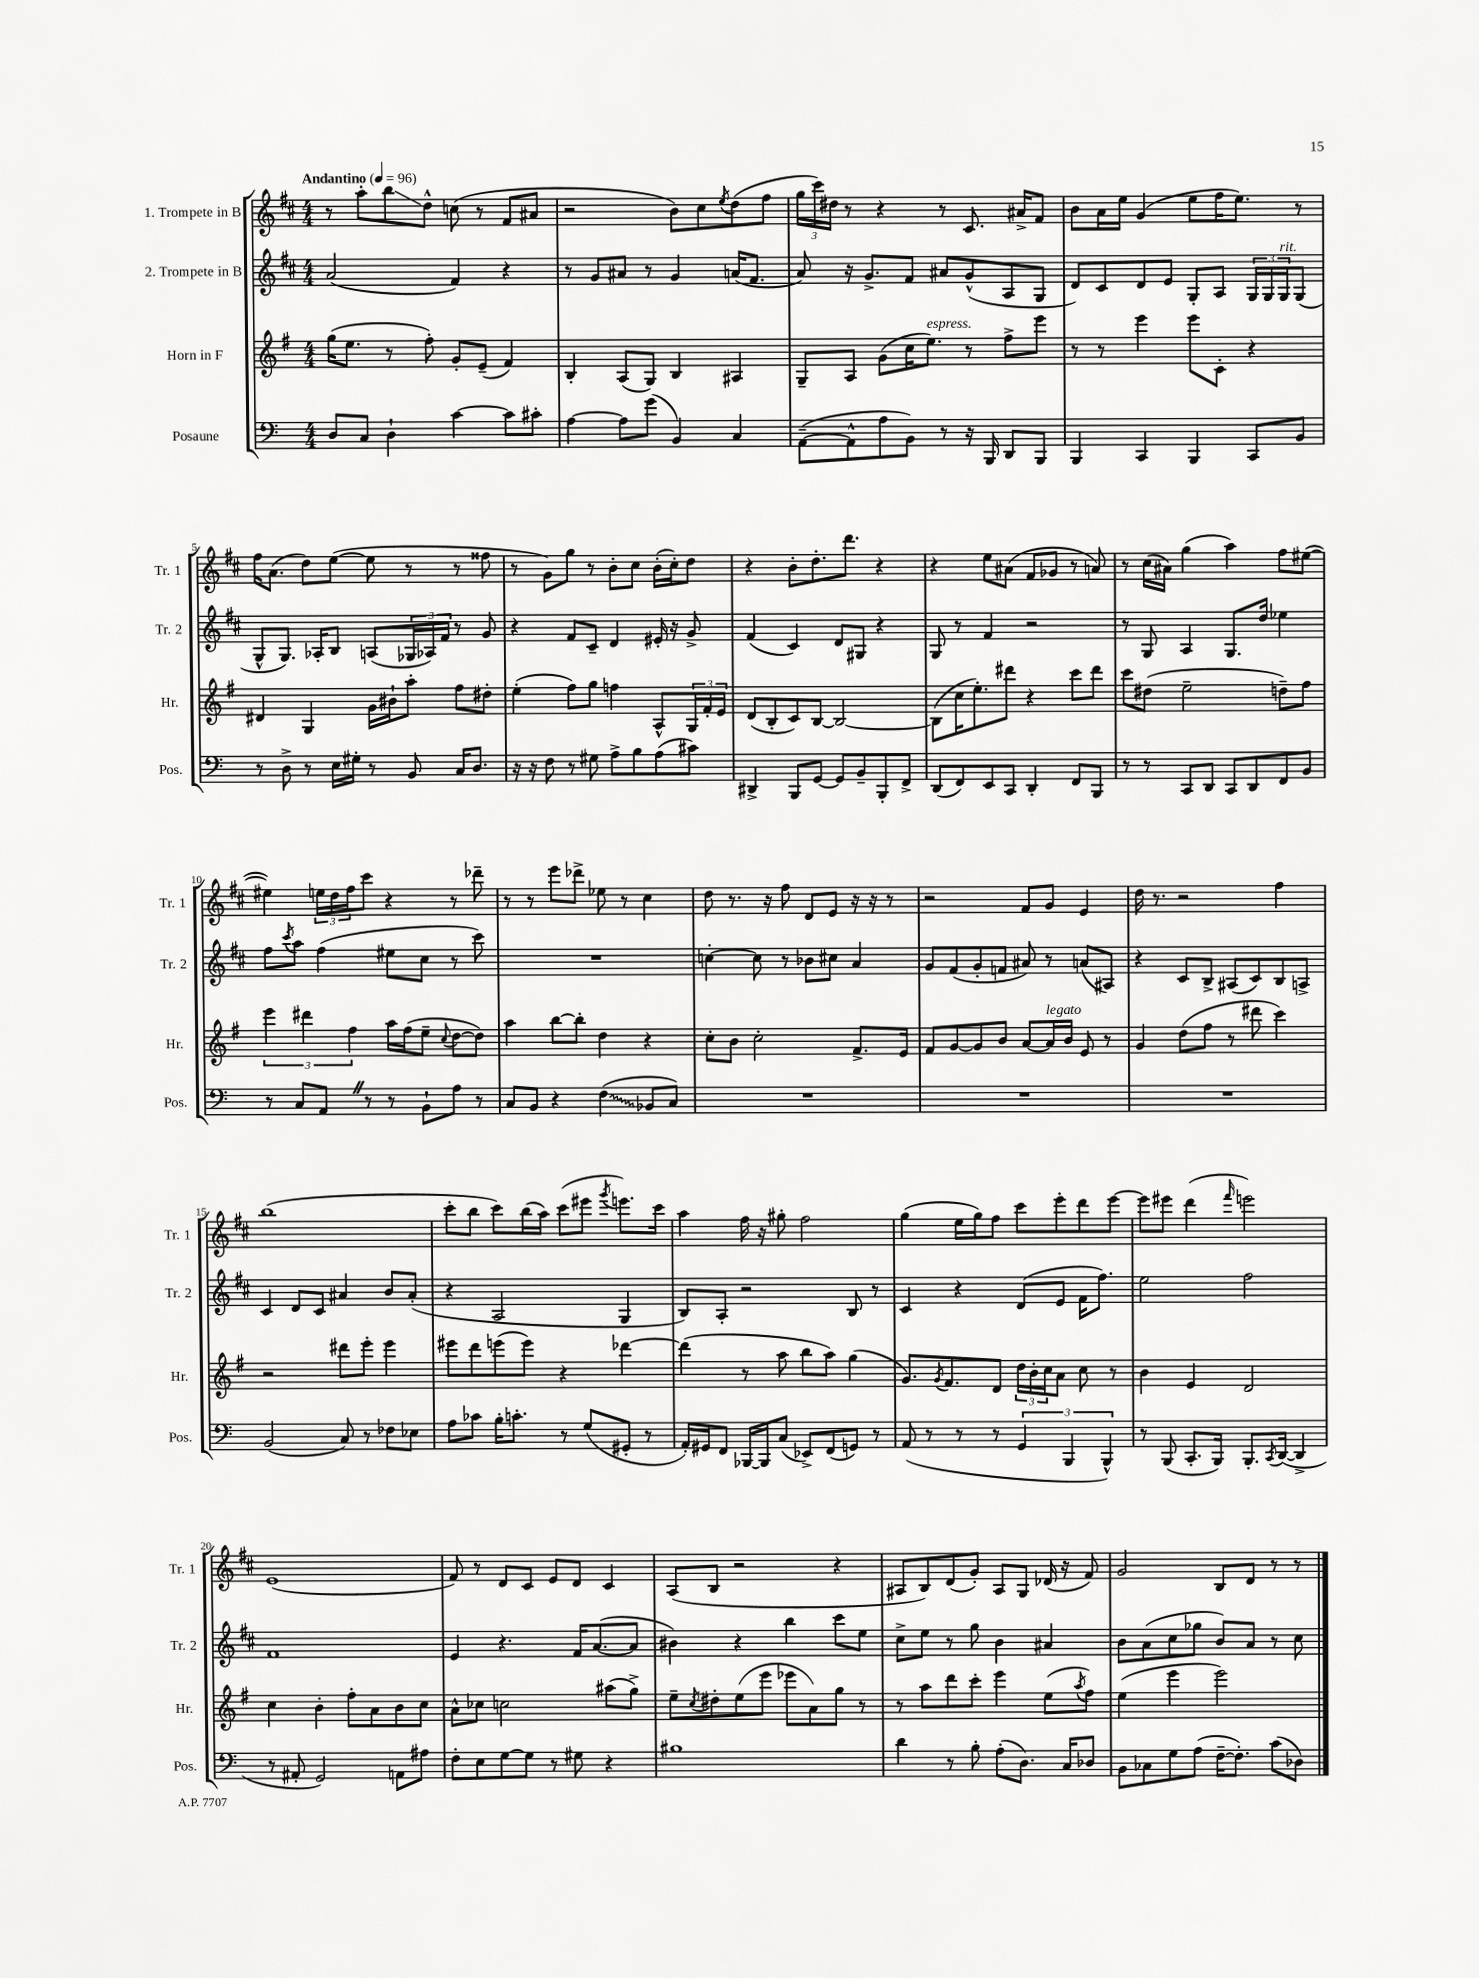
<<
\new StaffGroup <<
\new Staff = "s0" \with { instrumentName = "1. Trompete in B" shortInstrumentName = "Tr. 1" } {
    \clef treble \key d \major \numericTimeSignature \time 4/4 \tempo "Andantino" 4 = 96
    r8 a''8-. b''8\glissando d''8-^ c''8( r8 fis'8 ais'8 |
    r2 b'8) cis''8 \acciaccatura { e''8 } d''8( fis''8 |
    \tuplet 3/2 { g''16 cis'''16) dis''16 } r8 r4 r8 cis'8. ais'16-> fis'8 |
    b'8 a'16 e''16 g'4( e''8 fis''16 e''8.) r8 |
    fis''16 a'8.( d''8) e''8~( e''8 r8 r8 fisis''8 |
    r8 g'8) g''8 r8 b'8-. cis''8 b'16-.( cis''16-.) d''8 |
    r4 b'8-. d''8.-. d'''8. r4 |
    r4 e''8 ais'8( fis'8 ges'8 r8 a'8) |
    r8 cis''16( ais'16) g''4( a''4) fis''8 eis''8~( |
    eis''4) \tuplet 3/2 { e''16 d''16 fis''16 } cis'''8 r4 r8 des'''8-- |
    r8 r8 e'''8 des'''8-> ees''8 r8 cis''4 |
    d''8 r8. r16 fis''8 d'8 e'8 r16 r16 r8 |
    r2 fis'8 g'8 e'4 |
    d''16 r8. r2 fis''4 |
    b''1( |
    cis'''8-. b''8 cis'''8) b''16( a''16) cis'''8( eis'''8 \acciaccatura { g'''8 } e'''8.) cis'''16 |
    a''4 fis''16 r16 gis''8-. fis''2 |
    g''4( e''16 g''16) fis''8 cis'''8 e'''8-. d'''8 e'''8~ |
    e'''8 eis'''8 d'''4( \grace { fis'''16 } e'''2) |
    e'1( |
    fis'8) r8 d'8 cis'8 e'8 d'8 cis'4 |
    a8( b8 r2 r4 |
    ais8 b8) d'8( g'8-.) ais8 g8 des'16( r16 fis'8) |
    g'2 b8 d'8 r8 r8 \bar "|." |
}
\new Staff = "s1" \with { instrumentName = "2. Trompete in B" shortInstrumentName = "Tr. 2" } {
    \clef treble \key d \major \numericTimeSignature \time 4/4
    a'2( fis'4) r4 |
    r8 g'8 ais'8 r8 g'4 a'16( fis'8. |
    a'8) r16 g'8.-> fis'8 ais'8 g'8-^( a8 g8 |
    d'8) cis'8 d'8 e'8 g8-. a8 \tuplet 3/2 { g16 g16 g16^\markup { \italic "rit." } } g8( |
    g8-^ g8.) aes16-. b8 a8( \tuplet 3/2 { ges16 aes16) fis'16 } r8 g'8 |
    r4 fis'8 cis'8-- d'4 eis'16-. r16 g'8-> |
    fis'4( cis'4) d'8 gis8 r4 |
    g8 r8 fis'4 r2 |
    r8 g8 a4 g8. d''16 ees''4 |
    fis''8 \acciaccatura { cis'''8 } a''8 fis''4( eis''8 cis''8 r8 cis'''8) |
    R1 |
    c''4~-. c''8 r8 bes'8 cis''8 a'4 |
    g'8 fis'8( g'8-. f'8 ais'8) r8 a'8( ais8) |
    r4 cis'8 b8-> ais8( cis'8) b8 a8-> |
    cis'4 d'8 cis'8 ais'4 b'8 ais'8-.( |
    r4 a2 g4 |
    b8) a8-. r2 b8 r8 |
    cis'4 r4 d'8( e'8 fis'16 fis''8.) |
    e''2 fis''2 |
    fis'1 |
    e'4 r4. fis'16 a'8.~( a'8 |
    bis'4) r4 b''4 cis'''8 e''8 |
    cis''8-> e''8 r8 g''8 b'4 ais'4 |
    b'8 a'8( cis''8 ges''8 b'8) a'8 r8 cis''8 \bar "|." |
}
\new Staff = "s2" \with { instrumentName = "Horn in F" shortInstrumentName = "Hr." } {
    \clef treble \key g \major \numericTimeSignature \time 4/4
    g''16( e''8. r8 fis''8-.) g'8-. e'8--( fis'4) |
    b4-. a8( g8) b4 ais4 |
    g8-- a8 g'8( c''16 e''8.^\markup { \italic "espress." }) r8 fis''8-> e'''8 |
    r8 r8 e'''4 e'''8 c'8-. r4 |
    dis'4 g4 g'16 bis'16-! a''8-. fis''8 dis''8-. |
    e''4-.( fis''8) g''8 f''4 a8-^ \tuplet 3/2 { g16 fis'16-. e'16 } |
    d'8( b8-. c'8) b8~ b2~ |
    b8( c''16 e''8.-.) dis'''8 r4 c'''8 dis'''8 |
    c'''8 dis''8( e''2-- d''8--) fis''8 |
    \tuplet 3/2 { e'''4 dis'''4 fis''4 } a''16 fis''16( e''8-- \appoggiatura { c''8 } d''8~ d''8) |
    a''4 b''8~ b''8-. d''4 r4 |
    c''8-. b'8 c''2-. fis'8.-> e'16 |
    fis'8 g'8~ g'8 b'8 a'8~ a'16^\markup { \italic "legato" } b'16 e'8 r8 |
    g'4 d''8( fis''8 r8 dis'''8 c'''4) |
    r2 dis'''8 e'''8-. e'''4 |
    eis'''8 d'''8 e'''8( e'''8) r4 des'''4~ |
    des'''4( r8 a''8 b''8 a''8) g''4( |
    g'8.) \acciaccatura { g'8 } fis'8. d'8 \tuplet 3/2 { d''16 b'16-. c''16 } a'8 c''8 r8 |
    b'4 e'4 d'2 |
    c''4 b'4-. fis''8-. a'8 b'8 c''8 |
    a'8-^ ces''8 c''2 ais''8( g''8->) |
    e''8-- \acciaccatura { c''8 } dis''8-. e''8( e'''8 ees'''8 a'8) g''8 r8 |
    r8 a''8 d'''8 c'''8-. e'''4 e''8( \acciaccatura { a''8 } fis''8) |
    e''4( e'''4 e'''2) \bar "|." |
}
\new Staff = "s3" \with { instrumentName = "Posaune" shortInstrumentName = "Pos." } {
    \clef bass \key c \major \numericTimeSignature \time 4/4
    d8 c8 d4-! c'4~ c'8 cis'8-. |
    a4~ a8 g'8( b,4) c4 |
    a,8~--( a,8-^ a8 b,8) r8 r16 b,,16 d,8 b,,8 |
    b,,4 c,4 b,,4 c,8 b,8 |
    r8 d8-> r8 e16 gis16-. r8 b,8 c16 d8. |
    r16 r16 f8 r8 gis8 a8-> b8 a8( cis'8) |
    dis,4-> b,,8 g,8~ g,8 b,8-- b,,8-. f,8-> |
    d,8( f,8) e,8 c,8 d,4-. f,8 b,,8 |
    r8 r8 c,8 d,8 c,8 d,8 f,8 b,8 |
    r8 c8 a,8 \once \override BreathingSign.text = \markup { \musicglyph "scripts.caesura.straight" } \breathe r8 r8 b,8-! a8 r8 |
    c8 b,8 r4 \once \override Glissando.style = #'zigzag f4\glissando( bes,8 c8) |
    R1 |
    R1 |
    R1 |
    b,2( c8) r8 fes8 ees8 |
    a8 ces'8 b16-. c'8.-. r8 g8( gis,8-. r8 |
    a,16-.) gis,16 f,8 bes,,16~ bes,,16 c8( ees,8->) f,8( g,8) r8 |
    a,8( r8 r8 r8 \tuplet 3/2 { g,4 b,,4 b,,4-^) } |
    r8 b,,8( c,8.-. b,,16) b,,8.-. \acciaccatura { c,8 } d,16~( d,4-> |
    r8 ais,8-. g,2) a,8 ais8 |
    f8-. e8 g8~ g8 r8 gis8 r4 |
    bis1 |
    d'4 r8 b8-. a8-.( d8.) c16 des8 |
    b,8 ces8 g8 a8( f16~-- f8.-.) c'8( des8) \bar "|." |
}
>>
>>
